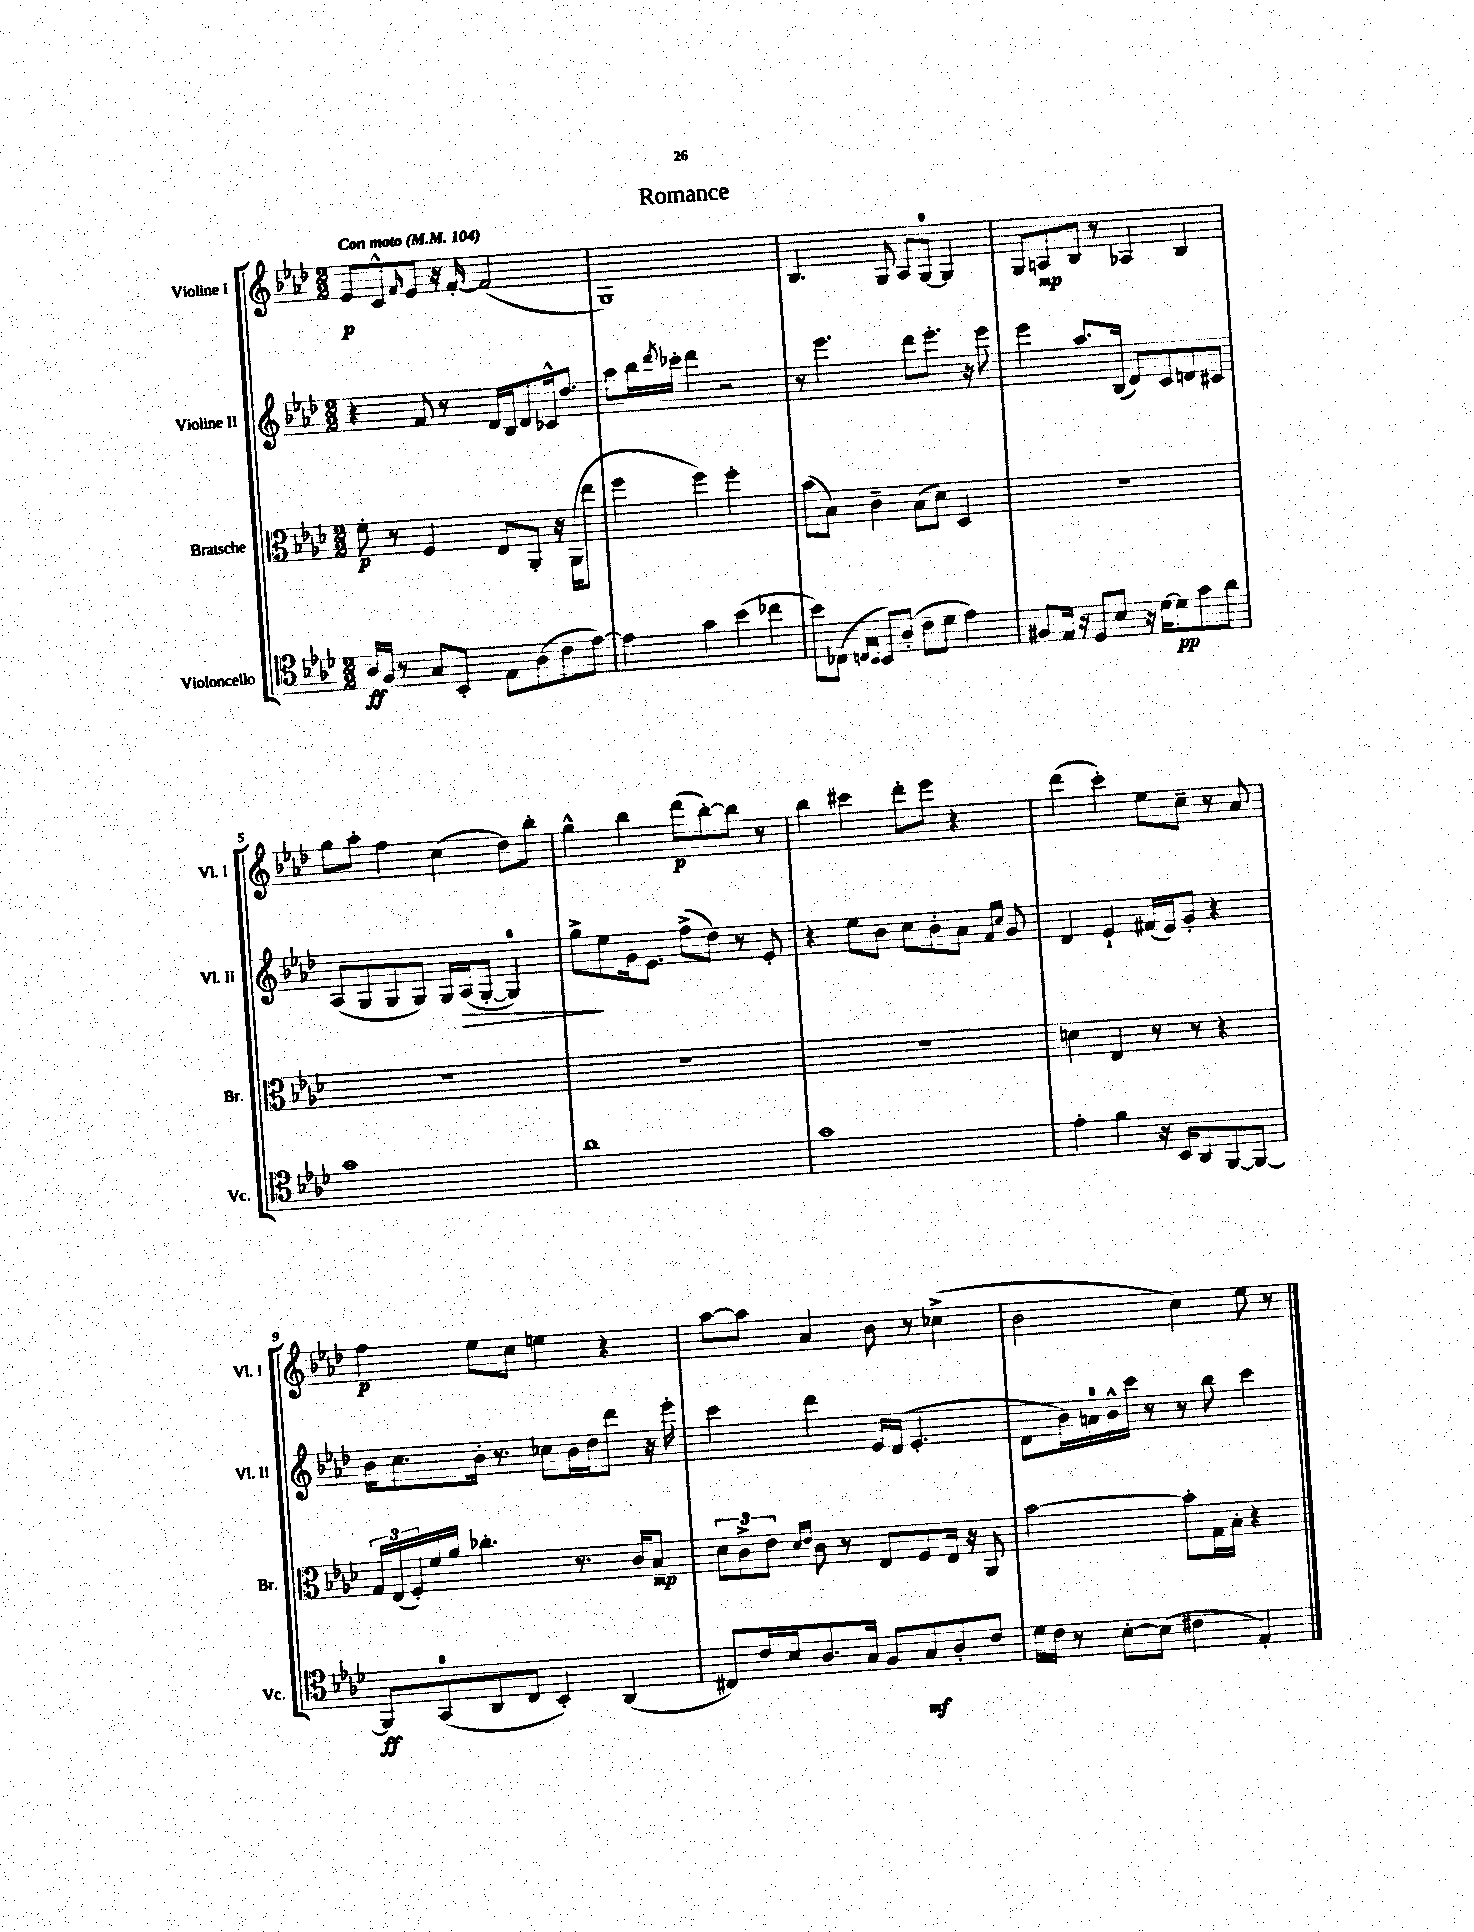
\header { title = "Romance" }
<<
\new StaffGroup <<
\new Staff = "s0" \with { instrumentName = "Violine I" shortInstrumentName = "Vl. I" } {
    \clef treble \key aes \major \numericTimeSignature \time 2/2 \tempo "Con moto" 4 = 104
    ees'8\p c'8-^ \grace { f'16 } ees'8 r16 f'16~-. f'2( |
    g1) |
    bes4. g8 aes8 g8-0~ g4 |
    g8 a8\mp bes8 r8 aes4 bes4 |
    g''8 aes''8-. f''4 c''4( des''8) bes''8-. |
    g''4-^ bes''4 des'''8\p( bes''8~-.) bes''8 r8 |
    bes''4 cis'''4 des'''8-. ees'''8 r4 |
    des'''4( c'''4-.) ees''8 c''8-- r8 aes'8 |
    f''4\p ees''8 c''8 e''4 r4 |
    aes''8~ aes''8 aes'4 bes'8 r8 ces''4->( |
    bes'2 c''4) ees''8 r8 \bar "|." |
}
\new Staff = "s1" \with { instrumentName = "Violine II" shortInstrumentName = "Vl. II" } {
    \clef treble \key aes \major \numericTimeSignature \time 2/2
    r4 f'8 r8 des'16 bes16 des'8 ces'16-^ des''8. |
    aes''8 bes''16 \acciaccatura { des'''8 } ces'''16-. des'''4 r2 |
    r8 ees'''4. des'''8 ees'''8.-. r16 ees'''8 |
    ees'''4 aes''8. bes16( des'8) c'8 d'8 cis'8 |
    aes8( g8 g8 g8) g16 aes16\>( g8~-. g4-0) |
    g''8->\! ees''8 g'16 ees'8. f''8->( des''8) r8 ees'8-. |
    r4 ees''8 bes'8 c''8 bes'8-. aes'8 \grace { f'16 c''16 } g'8 |
    des'4 ees'4-! fis'16( ees'16) g'8-. r4 |
    bes'16 c''8. bes'16-. r8. ces''8 bes'16 des''16 des'''8 r16 ees'''16-. |
    c'''4 des'''4 ees'16 des'16( ees'4.-. |
    des'8 bes'16) a'16-0 bes'16-^ c'''16 r8 r8 bes''8 c'''4 \bar "|." |
}
\new Staff = "s2" \with { instrumentName = "Bratsche" shortInstrumentName = "Br." } {
    \clef alto \key aes \major \numericTimeSignature \time 2/2
    f'8-.\p r8 f4 ees8 aes,8-. r16 aes,16( ees''8 |
    f''4 f''4) f''2-. |
    bes'8( bes8) c'4-- bes8( des'8) des4 |
    R1 |
    R1 |
    R1 |
    R1 |
    d'4 ees4 r8 r8 r4 |
    \tuplet 3/2 { g16 ees16( f16-.) } f'16 aes'16 ces''4.-. r8. c'16 bes8\mp |
    \tuplet 3/2 { des'8 c'8-> ees'8 } \grace { des'16 ees'16 } c'8 r8 ees8 f8 ees16 r16 aes,8 |
    bes'2~ bes'8-. g16 bes16-. r4 \bar "|." |
}
\new Staff = "s3" \with { instrumentName = "Violoncello" shortInstrumentName = "Vc." } {
    \clef tenor \key aes \major \numericTimeSignature \time 2/2
    aes16\ff f16 r8 g8 bes,8-. ees8 aes8( c'8 ees'8~) |
    ees'4 g'4 bes'4( ces''4 |
    bes'8) ces8( \grace { c16 bes,16 } bes,8) aes8-.( c'8 des'8 ees'4) |
    fis8 ees16 r16 des8 bes8 r16 des'16~ des'8\pp g'8 aes'8 |
    g'1 |
    aes'1 |
    g'1 |
    ees'4-. f'4 r16 bes,16 aes,8 f,8~ f,8~ |
    f,8\ff g,8-0( aes,8 c8 bes,4-.) aes,4( |
    cis8) c'16 bes16 aes8. g16 f8 g8\mf aes8-. c'8 |
    des'16 c'16 r8 bes8~-. bes8( cis'4 ees4-.) \bar "|." |
}
>>
>>
